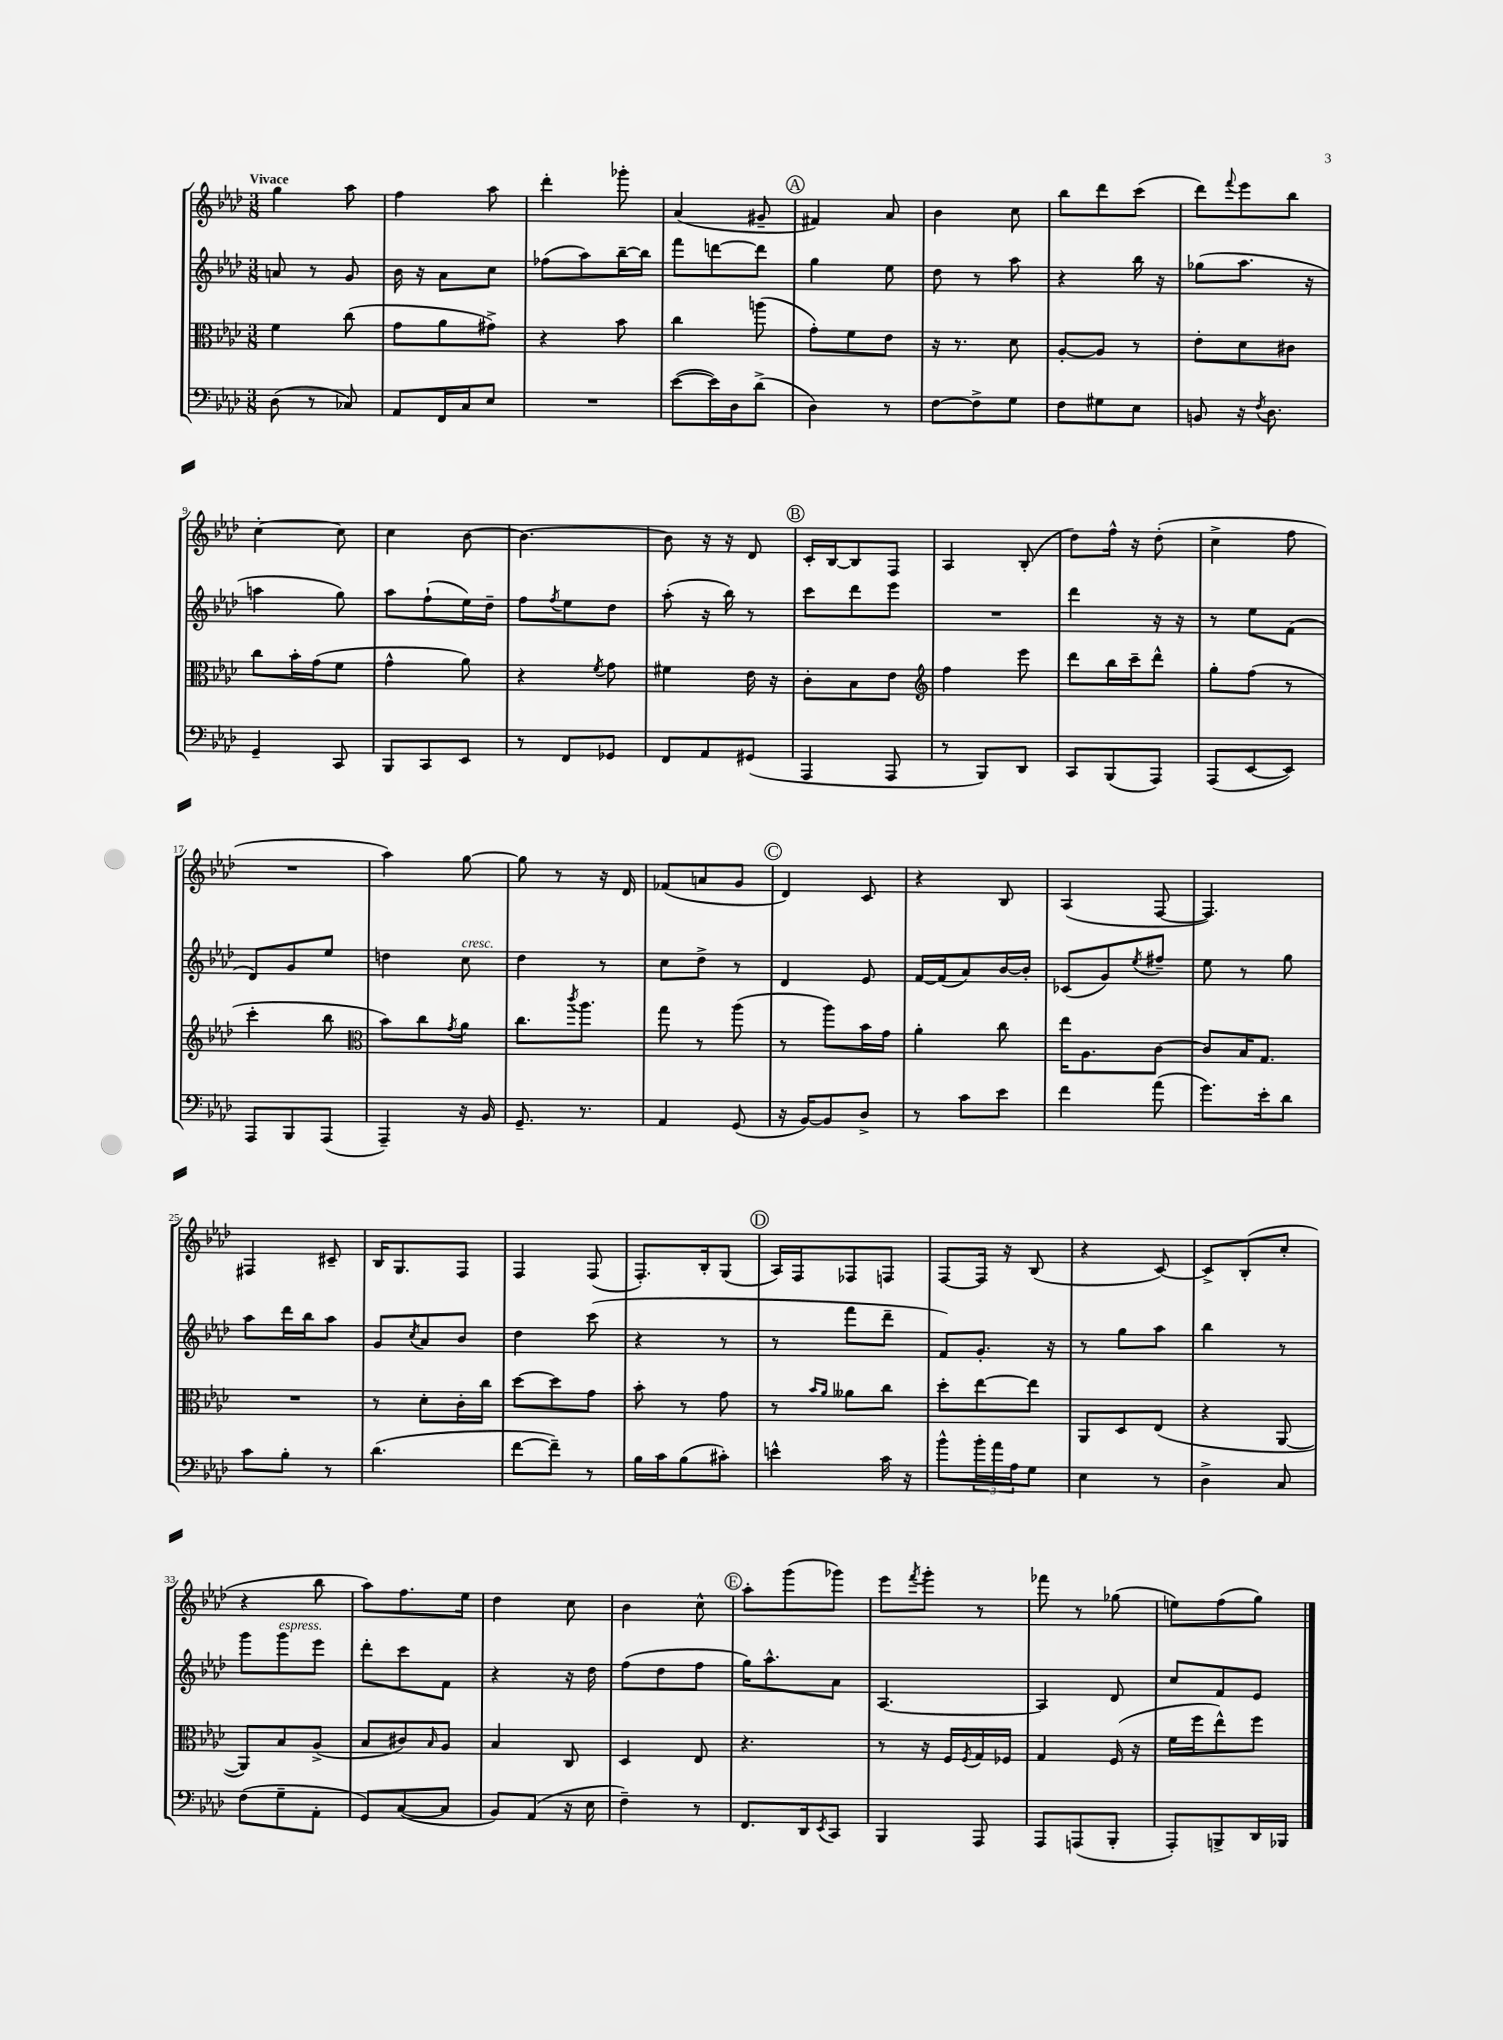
<<
\new StaffGroup <<
\new Staff = "s0" {
    \clef treble \key aes \major \numericTimeSignature \time 3/8 \tempo "Vivace"
    g''4 aes''8 |
    f''4 aes''8 |
    des'''4-. ges'''8-. |
    aes'4( gis'8-- |
    \mark \markup { \circle "A" } fis'4) aes'8 |
    bes'4 c''8 |
    bes''8 des'''8 c'''8( |
    des'''8) \appoggiatura { f'''8 } ees'''8 bes''8 |
    c''4~-. c''8 |
    c''4 bes'8~ |
    bes'4.~ |
    bes'8 r16 r16 des'8 |
    \mark \markup { \circle "B" } c'16-. bes16~ bes8 f8 |
    aes4 bes8-.( |
    des''8) f''16-^ r16 des''8-.( |
    c''4-> f''8 |
    R4. |
    aes''4) g''8~ |
    g''8 r8 r16 des'16 |
    fes'8( a'8 g'8 |
    \mark \markup { \circle "C" } des'4) c'8 |
    r4 bes8 |
    aes4( f8~ |
    f4.) |
    fis4 cis'8-- |
    bes16 g8. f8 |
    f4 f8( |
    f8.-.) bes16-. g8( |
    \mark \markup { \circle "D" } aes16) f16 fes8 f8 |
    f8~ f16 r16 bes8( |
    r4 c'8~) |
    c'8-> bes8-.( c''8-. |
    r4 bes''8 |
    aes''8) f''8. ees''16 |
    des''4 c''8 |
    bes'4 c''8-^ |
    \mark \markup { \circle "E" } aes''8-. g'''8( ges'''8) |
    ees'''8 \acciaccatura { f'''8 } g'''8-. r8 |
    fes'''8 r8 ges''8( |
    e''8) f''8( g''8) \bar "|." |
}
\new Staff = "s1" {
    \clef treble \key aes \major \numericTimeSignature \time 3/8
    a'8 r8 g'8 |
    bes'16 r16 aes'8 c''8 |
    fes''8( aes''8) bes''16~-- bes''16 |
    f'''8 d'''8~ d'''8 |
    \mark \markup { \circle "A" } g''4 ees''8 |
    des''8 r8 aes''8 |
    r4 bes''16 r16 |
    ges''8( aes''8. r16 |
    a''4 g''8) |
    aes''8 f''8-!( ees''16) des''16-- |
    f''8 \acciaccatura { f''8 } ees''8 des''8 |
    aes''8-.( r16 bes''16) r8 |
    \mark \markup { \circle "B" } c'''8 des'''8 ees'''8 |
    R4. |
    des'''4 r16 r16 |
    r8 ees''8 f'8( |
    des'8) g'8 ees''8 |
    d''4 c''8^\markup { \italic "cresc." } |
    des''4 r8 |
    c''8 des''8-> r8 |
    \mark \markup { \circle "C" } des'4 ees'8 |
    f'16~ f'16( aes'8) bes'16~ bes'16-. |
    ces'8( g'8) \acciaccatura { ees''8 } fis''8-- |
    ees''8 r8 g''8 |
    aes''8 des'''16 bes''16 aes''8 |
    g'8 \acciaccatura { c''8 } aes'8 bes'8 |
    des''4 c'''8( |
    r4 r8 |
    \mark \markup { \circle "D" } r8 f'''8 des'''8-- |
    f'8) g'8.-. r16 |
    r8 g''8 aes''8 |
    bes''4 r8 |
    g'''8 g'''8^\markup { \italic "espress." } ees'''8 |
    des'''8-. c'''8 f'8 |
    r4 r16 des''16 |
    f''8( des''8 f''8 |
    \mark \markup { \circle "E" } g''16) aes''8.-^ aes'8 |
    aes4.~ |
    aes4 des'8 |
    c''8 f'8 ees'8 \bar "|." |
}
\new Staff = "s2" {
    \clef alto \key aes \major \numericTimeSignature \time 3/8
    f'4 c''8( |
    g'8 aes'8 gis'8->) |
    r4 bes'8 |
    c''4 a''8( |
    \mark \markup { \circle "A" } g'8-.) f'8 ees'8 |
    r16 r8. des'8 |
    aes8~-. aes8 r8 |
    ees'8-. des'8 cis'8 |
    c''8 bes'16-. g'16( f'8 |
    g'4-^ aes'8) |
    r4 \acciaccatura { f'8 } g'8 |
    fis'4 ees'16 r16 |
    \mark \markup { \circle "B" } c'8-. bes8 ees'8 |
    \clef treble f''4 ees'''8 |
    des'''8 bes''16 c'''16-- des'''8-^ |
    g''8-. f''8( r8 |
    c'''4-. bes''8 |
    \clef alto bes'8) c''8 \acciaccatura { g'8 } aes'8 |
    c''8. \acciaccatura { c'''8 } aes''8. |
    g''8 r8 aes''8( |
    \mark \markup { \circle "C" } r8 aes''8) bes'16 g'16 |
    aes'4-. c''8 |
    ees''16 aes8. c'8~ |
    c'8 bes16 g8. |
    R4. |
    r8 des'8-. c'16-. c''16 |
    des''8~ des''8 g'8 |
    bes'8-. r8 g'8 |
    \mark \markup { \circle "D" } r8 \grace { bes'16 aes'16 } aeses'8 c''8 |
    des''8-. ees''8~ ees''8 |
    aes,8 des8 ees8( |
    r4 aes,8~ |
    aes,8) bes8 aes8->( |
    bes8 cis'8) \grace { bes16 } aes8 |
    bes4 c8 |
    des4 ees8 |
    \mark \markup { \circle "E" } r4. |
    r8 r16 f16 \acciaccatura { f8 } g16 fes16 |
    g4 f16( r16 |
    f'16 f''16 ees''8-^) f''8 \bar "|." |
}
\new Staff = "s3" {
    \clef bass \key aes \major \numericTimeSignature \time 3/8
    des8( r8 ces8) |
    aes,8 f,16 c16 ees8 |
    R4. |
    ees'8~( ees'16) des16 des'8->( |
    \mark \markup { \circle "A" } des4) r8 |
    f8~ f8-> g8 |
    f8 gis8 ees8 |
    b,8 r16 \acciaccatura { f8 } des8. |
    g,4-- c,8 |
    bes,,8 c,8 ees,8 |
    r8 f,8 ges,8 |
    f,8 aes,8 gis,8( |
    \mark \markup { \circle "B" } aes,,4 aes,,8 |
    r8 bes,,8) des,8 |
    c,8 bes,,8( aes,,8) |
    aes,,8( ees,8~ ees,8) |
    aes,,8 bes,,8 aes,,8( |
    aes,,4--) r16 bes,16 |
    g,8.-- r8. |
    aes,4 g,8( |
    \mark \markup { \circle "C" } r16 bes,16~) bes,8 des8-> |
    r8 c'8 ees'8 |
    f'4 aes'8( |
    g'8.) ees'16-. des'8 |
    c'8 bes8-. r8 |
    des'4.( |
    f'8~ f'8--) r8 |
    bes16 c'16 bes8( cis'8-.) |
    \mark \markup { \circle "D" } e'4-^ c'16 r16 |
    bes'8-^ \tuplet 3/2 { bes'16-. aes'16 aes16 } g8 |
    ees4 r8 |
    des4-> c8 |
    f8( g8-- aes,8-. |
    g,8) c8~( c8 |
    bes,8) aes,8( r16 ees16 |
    f4--) r8 |
    \mark \markup { \circle "E" } f,8. des,16 \acciaccatura { ees,8 } c,8 |
    bes,,4 aes,,8 |
    aes,,8 a,,8( bes,,8-. |
    aes,,8-.) b,,8-> des,16 bes,,16 \bar "|." |
}
>>
>>
